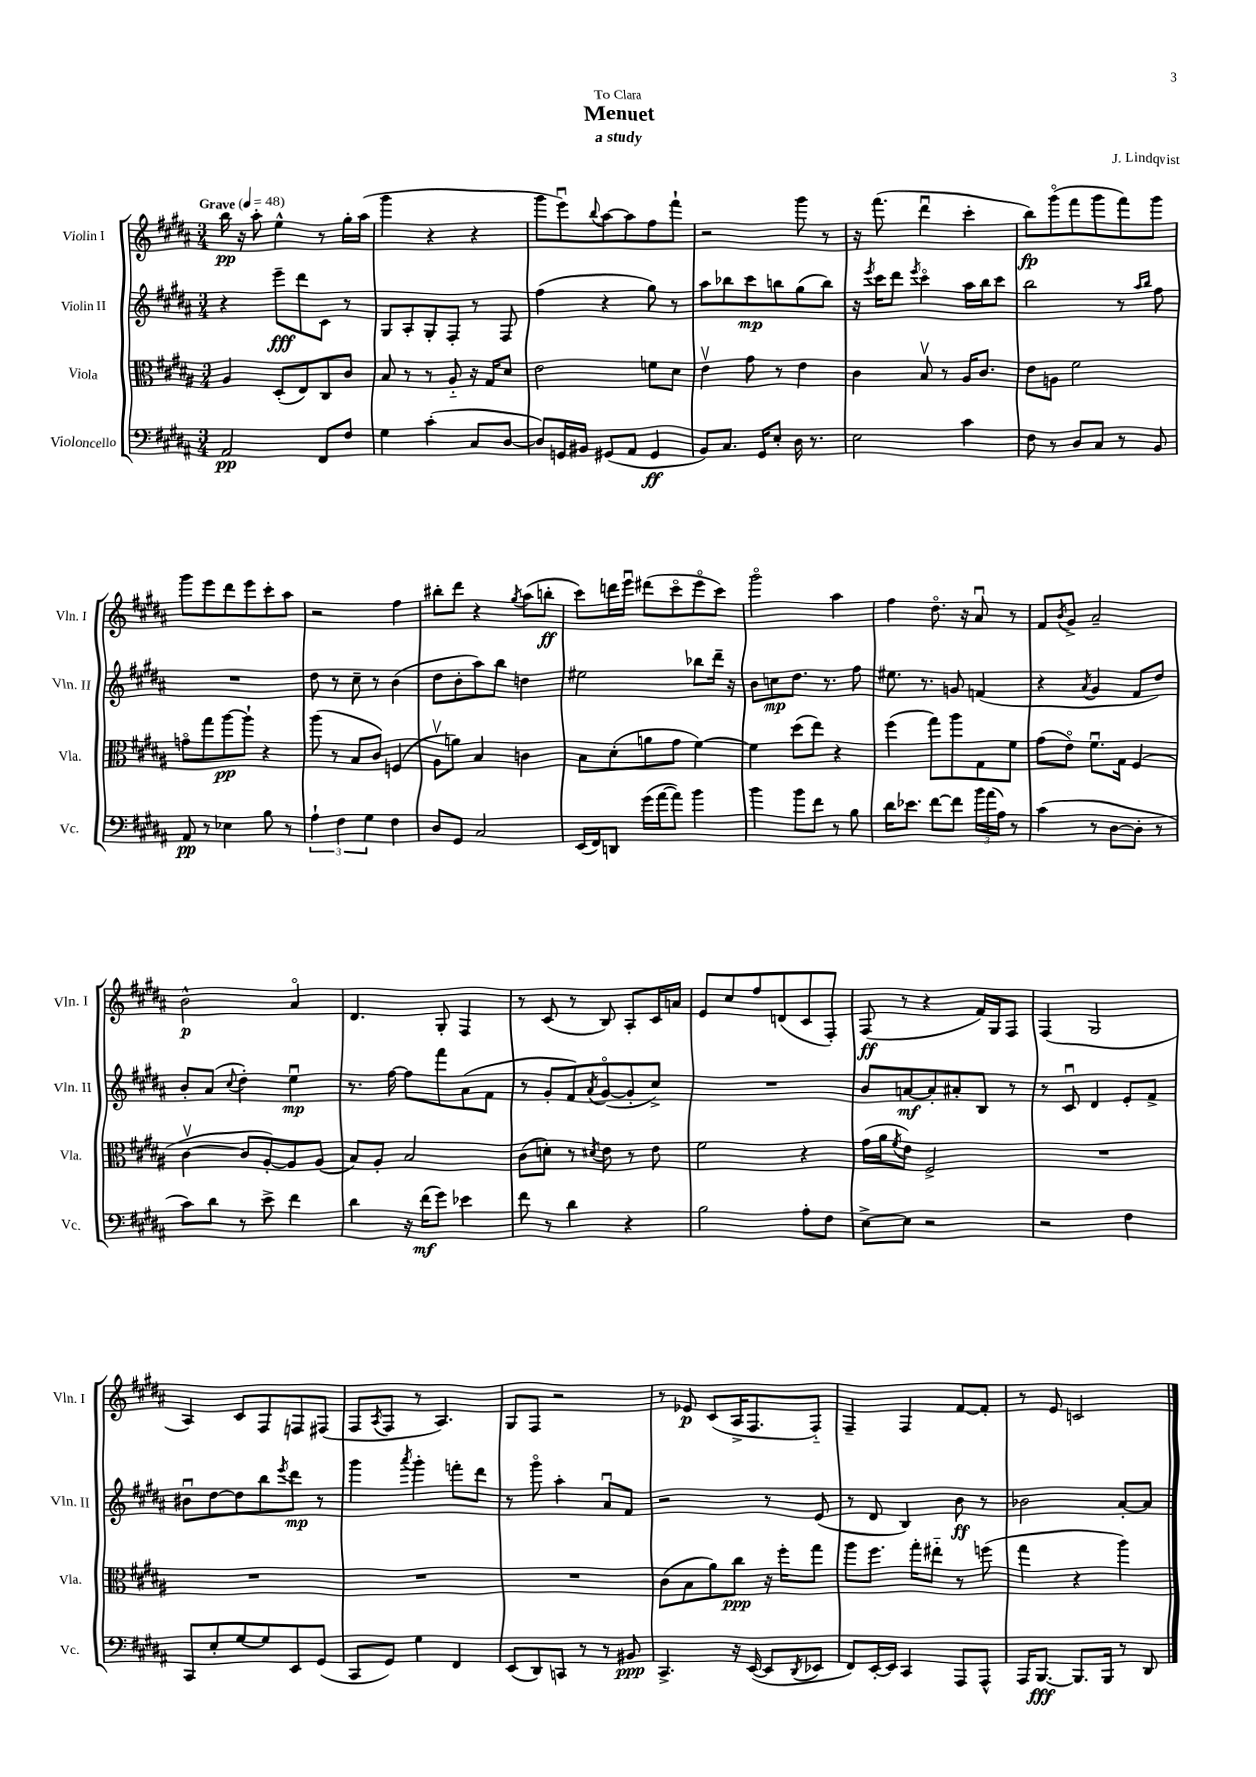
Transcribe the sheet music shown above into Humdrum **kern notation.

**kern	**dynam	**kern	**dynam	**kern	**dynam	**kern	**dynam
*part4	*part4	*part3	*part3	*part2	*part2	*part1	*part1
*staff4	*staff4	*staff3	*staff3	*staff2	*staff2	*staff1	*staff1
*I"Violoncello	*	*I"Viola	*	*I"Violin II	*	*I"Violin I	*
*I'Vc.	*	*I'Vla.	*	*I'Vln. II	*	*I'Vln. I	*
*clefF4	*	*clefC3	*	*clefG2	*	*clefG2	*
*k[f#c#g#d#a#]	*	*k[f#c#g#d#a#]	*	*k[f#c#g#d#a#]	*	*k[f#c#g#d#a#]	*
*M3/4	*	*M3/4	*	*M3/4	*	*M3/4	*
*MM48	*	*MM48	*	*MM48	*	*MM48	*
=1	=1	=1	=1	=1	=1	=1	=1
!	!	!	!	!	!	!LO:TX:a:B:t=Grave	!
2AA#/	pp	4A#/	.	4r	.	16bb\	pp
.	.	.	.	.	.	16r	.
.	.	.	.	.	.	8aa#'\	.
.	.	(8D#'/L	.	8eee~\L	fff	4ee^^\	.
.	.	8E/)	.	8ddd#\	.	.	.
8FF#/L	.	8C#/	.	8c#\J	.	8r	.
8F#/J	.	8c#/J	.	8r	.	16gg#'\LL	.
.	.	.	.	.	.	(16aa#\JJ	.
=2	=2	=2	=2	=2	=2	=2	=2
4G#\	.	8B/	.	8G#/L	.	4ggg#\	.
.	.	8r	.	8A#'/	.	.	.
(4c#'\	.	8r	.	8G#'/	.	4r	.
.	.	8A#/	.	8F#'/J	.	.	.
8C#/L	.	16r	.	8r	.	4r	.
.	.	16G#/KL	.	.	.	.	.
[8D#/J	.	8d#/J	.	8F#/	.	.	.
=3	=3	=3	=3	=3	=3	=3	=3
8D#/L])	.	2e\	.	(4ff#\	.	8ggg#\L	.
16GGn/L	.	.	.	.	.	8eeeu\)	.
16BB#X/JJ	.	.	.	.	.	.	.
.	.	.	.	.	.	8qqbb/	.
(8GG#X/L	.	.	.	4r	.	[8aa#\	.
8AA#/J	.	.	.	.	.	8aa#\]	.
4GG#/	ff	8fn\L	.	8gg#\)	.	8ff#\	.
.	.	8d#\J	.	8r	.	8fff#`\J	.
=4	=4	=4	=4	=4	=4	=4	=4
8BB/L)	.	4ev\	.	8aa#\L	.	2r	.
8.C#/J	.	.	.	8bb-X\	.	.	.
.	.	8g#\	.	8ccc#\	mp	.	.
16GG#/KL	.	.	.	.	.	.	.
8E'/J	.	8r	.	8bbn\	.	.	.
16D#\	.	4e\	.	(8gg#\	.	8ggg#\	.
8.r	.	.	.	.	.	.	.
.	.	.	.	8bb\J)	.	8r	.
=5	=5	=5	=5	=5	=5	=5	=5
2E\	.	4c#\	.	16r	.	16r	.
.	.	.	.	8qeee/	.	.	.
.	.	.	.	16ccc#\KL	.	(8.fff#\	.
.	.	.	.	8ddd#\J	.	.	.
.	.	.	.	8qeee/	.	.	.
.	.	8Bv/	.	4ccc#\	.	4ddd#u\	.
.	.	8r	.	.	.	.	.
4c#\	.	16A#/KL	.	16aa#\LL	.	4ccc#'\	.
.	.	8.c#/J	.	16bb\J	.	.	.
.	.	.	.	8ccc#\J	.	.	.
=6	=6	=6	=6	=6	=6	=6	=6
8F#\	.	8e\L	.	2bb\	.	8bb\L)	fp
8r	.	8An\J	.	.	.	(8ggg#\	.
8D#/L	.	2f#\	.	.	.	8fff#\	.
8C#/J	.	.	.	.	.	8ggg#\	.
8r	.	.	.	8r	.	8fff#\)	.
.	.	.	.	16qqaa#/LL	.	.	.
.	.	.	.	16qqbb/JJ	.	.	.
8BB/	.	.	.	8ff#\	.	8ggg#\J	.
!!LO:LB:g=z
=7	=7	=7	=7	=7	=7	=7	=7
8AA#/	pp	8gn\L	.	2.r	.	8ggg#\L	.
8r	.	8gg#\	.	.	.	8eee\	.
4E-X\	.	[8aa#\	pp	.	.	8ddd#\	.
.	.	8aa#`\J]	.	.	.	8eee\	.
8B\	.	4r	.	.	.	8ccc#'\	.
8r	.	.	.	.	.	8aa#\J	.
=8	=8	=8	=8	=8	=8	=8	=8
6A#`\	.	(8aa#\	.	8dd#\	.	2r	.
.	.	8r	.	8r	.	.	.
6F#\	.	.	.	.	.	.	.
.	.	8B/L	.	8cc#~\	.	.	.
6G#\	.	.	.	.	.	.	.
.	.	8c#/J)	.	8r	.	.	.
4F#\	.	(4Fn/	.	(4b\	.	4ff#\	.
=9	=9	=9	=9	=9	=9	=9	=9
8D#/L	.	8A#v\L	.	8dd#\L	.	8bb#X'\L	.
8GG#/J	.	8an\J)	.	8b'\	.	8ddd#\J	.
2C#/	.	4B/	.	8aa#\)	.	4r	.
.	.	.	.	8bb\J	.	.	.
.	.	.	.	.	.	8qgg#/	.
.	.	4cn\	.	4ddn\	.	(8aa#\L	.
.	.	.	.	.	.	8bbn'\J	ff
=10	=10	=10	=10	=10	=10	=10	=10
(16EE/LL	.	8B\L	.	2ee#X\	.	8ccc#\L)	.
16FF#/J)	.	.	.	.	.	.	.
8DDn/J	.	(8d#'\	.	.	.	16dddn\L	.
.	.	.	.	.	.	16eeeu\JJ	.
(16g#\LL	.	8an\	.	.	.	(8ddd#X\L	.
[16a#\J	.	.	.	.	.	.	.
8a#\J])	.	8g#\J	.	.	.	8ccc#\	.
4b\	.	[4f#\)	.	8bb-X\L	.	8eee\	.
.	.	.	.	16ddd#~\Jk	.	8ccc#\J)	.
.	.	.	.	16r	.	.	.
=11	=11	=11	=11	=11	=11	=11	=11
4b\	.	4f#\]	.	8b\L	.	2ggg#\	.
.	.	.	.	8ccn\	mp	.	.
8b\L	.	(8dd#\L	.	8.dd#\J	.	.	.
8f#\J	.	8ee\J)	.	.	.	.	.
.	.	.	.	8.r	.	.	.
8r	.	4r	.	.	.	4aa#\	.
8B\	.	.	.	8ff#\	.	.	.
=12	=12	=12	=12	=12	=12	=12	=12
16d#\KL	.	(4ff#\	.	8.ee#X\	.	4ff#\	.
8.e-X\J	.	.	.	.	.	.	.
.	.	.	.	8.r	.	.	.
[8f#\L	.	8gg#\L)	.	.	.	8.dd#\	.
8f#\J]	.	8aa#\	.	8gn/	.	.	.
.	.	.	.	.	.	16r	.
24b\LL	.	8G#\	.	(4fn/	.	8a#u/	.
(24a#\	.	.	.	.	.	.	.
24A#\JJ)	.	.	.	.	.	.	.
8r	.	8f#\J	.	.	.	8r	.
=13	=13	=13	=13	=13	=13	=13	=13
(4c#\	.	(8g#\L	.	4r	.	8f#/L	.
.	.	.	.	.	.	8qb/	.
.	.	8e\J)	.	.	.	8g#^/J	.
.	.	.	.	8qa#/	.	.	.
8r	.	8.f#u\L	.	4g#/	.	2a#~/	.
[8D#\L	.	.	.	.	.	.	.
.	.	16G#\Jk	.	.	.	.	.
8D#'\J]	.	(4F#/	.	8f#/L	.	.	.
8r	.	.	.	8dd#/J)	.	.	.
!!LO:LB:g=z
=14	=14	=14	=14	=14	=14	=14	=14
8c#\L)	.	[4c#v\	.	8b'/L	.	2b^^\	p
8d#\J	.	.	.	(8a#/J	.	.	.
.	.	.	.	8qqcc#/	.	.	.
8r	.	8c#/L]	.	4dd#'\)	.	.	.
8e^\	.	[8A#'/)	.	.	.	.	.
4f#\	.	8A#/]	.	4eeu\	mp	4a#/	.
.	.	(8A#/J	.	.	.	.	.
=15	=15	=15	=15	=15	=15	=15	=15
4d#\	.	8B/L)	.	8.r	.	4.d#/	.
.	.	8A#'/J	.	.	.	.	.
.	.	.	.	[16ff#\	.	.	.
16r	.	2B/	.	8ff#\L]	.	.	.
(16f#\KL	mf	.	.	.	.	.	.
8g#\J)	.	.	.	8fff#\	.	8G#'/	.
4e-X\	.	.	.	(8a#\	.	4F#/	.
.	.	.	.	8f#\J	.	.	.
=16	=16	=16	=16	=16	=16	=16	=16
8f#\	.	(8c#\L	.	8r	.	8r	.
8r	.	8dn'\J)	.	8g#'/L	.	(8c#/	.
4d#\	.	8r	.	8f#/)	.	8r	.
.	.	8qd#X/	.	8qa#/	.	.	.
.	.	8e\	.	([8g#/	.	8B/)	.
4r	.	8r	.	8g#'/]	.	8A#'/L	.
.	.	8e\	.	8cc#^/J)	.	16c#/L	.
.	.	.	.	.	.	16an/JJ	.
=17	=17	=17	=17	=17	=17	=17	=17
2B\	.	2f#\	.	2.r	.	8e/L	.
.	.	.	.	.	.	8cc#/	.
.	.	.	.	.	.	8ff#/	.
.	.	.	.	.	.	(8dn/	.
8A#'\L	.	4r	.	.	.	8c#/	.
8F#\J	.	.	.	.	.	8F#'/J)	.
=18	=18	=18	=18	=18	=18	=18	=18
[8E^\L	.	(16g#\LL	.	8b/L	.	(8F#/	ff
.	.	16a#\J	.	.	.	.	.
.	.	8qf#/	.	.	.	.	.
8E\J]	.	8e\J)	.	[8an/	mf	8r	.
2r	.	2F#^/	.	8a'/]	.	4r	.
.	.	.	.	8a#X'/	.	.	.
.	.	.	.	8B/J	.	16f#/LL)	.
.	.	.	.	.	.	16G#/J	.
.	.	.	.	8r	.	8F#/J	.
=19	=19	=19	=19	=19	=19	=19	=19
2r	.	2.r	.	8r	.	(4F#/	.
.	.	.	.	8c#u/	.	.	.
.	.	.	.	4d#/	.	2G#/	.
4F#\	.	.	.	8e'/L	.	.	.
.	.	.	.	8f#^/J	.	.	.
!!LO:LB:g=z
=20	=20	=20	=20	=20	=20	=20	=20
8CC#/L	.	2.r	.	8b#Xu\L	.	4A#/)	.
8E'/	.	.	.	[8dd#\	.	.	.
[8G#/	.	.	.	8dd#\]	.	8c#/L	.
8G#/]	.	.	.	8bb\	.	8F#/	.
.	.	.	.	8qeee/	.	.	.
8EE/	.	.	.	8ddd#\J	mp	8Fn/	.
(8GG#/J	.	.	.	8r	.	(8F#X/J	.
=21	=21	=21	=21	=21	=21	=21	=21
8CC#/L	.	2.r	.	4ggg#\	.	8F#/L	.
.	.	.	.	.	.	8qA#/	.
8GG#/J)	.	.	.	.	.	8F#/J	.
.	.	.	.	8qaaa#/	.	.	.
4G#\	.	.	.	4ggg#'\	.	8r	.
.	.	.	.	.	.	4.A#/)	.
4FF#/	.	.	.	8fffn'\L	.	.	.
.	.	.	.	8ddd#\J	.	.	.
=22	=22	=22	=22	=22	=22	=22	=22
(8EE/L	.	2.r	.	8r	.	8G#/L	.
8DD#/)	.	.	.	8ggg#\	.	8F#/J	.
8CCn/J	.	.	.	4aa#'\	.	2r	.
8r	.	.	.	.	.	.	.
8r	.	.	.	8a#u/L	.	.	.
8BB#X/	ppp	.	.	8f#/J	.	.	.
=23	=23	=23	=23	=23	=23	=23	=23
4.CC#^/	.	(8c#\L	.	2r	.	8r	.
.	.	8B\	.	.	.	8e-X/	p
.	.	8a#\)	.	.	.	(8c#/L	.
16r	.	8cc#\J	ppp	.	.	16A#^/K	.
([16EE/	.	.	.	.	.	8.F#/	.
8EE/L]	.	16r	.	8r	.	.	.
.	.	16ff#'\KL	.	.	.	.	.
8qDD#/	.	.	.	.	.	.	.
8EE-X/J	.	8gg#\J	.	(8e/	.	8F#/J)	.
=24	=24	=24	=24	=24	=24	=24	=24
8FF#/L)	.	8aa#\L	.	8r	.	4F#~/	.
[16EE'/L	.	8.ff#\J	.	8d#/	.	.	.
16EE/JJ]	.	.	.	.	.	.	.
4CC#/	.	.	.	4B/)	.	4F#/	.
.	.	16gg#'\KL	.	.	.	.	.
.	.	8ee#X\J	.	.	.	.	.
8AAA#/L	.	8r	.	8b\	ff	[8f#/L	.
8AAA#^^/J	.	(8ffn\	.	8r	.	8f#'/J]	.
=25	=25	=25	=25	=25	=25	=25	=25
16AAA#/KL	.	4gg#\	.	2b-X\	.	8r	.
[8.BBB/J	fff	.	.	.	.	.	.
.	.	.	.	.	.	8e/	.
8.BBB/L]	.	4r	.	.	.	2cn/	.
16BBB/Jk	.	.	.	.	.	.	.
8r	.	4aa#\)	.	[8a#'/L	.	.	.
8DD#/	.	.	.	8a#/J]	.	.	.
==	==	==	==	==	==	==	==
*-	*-	*-	*-	*-	*-	*-	*-
